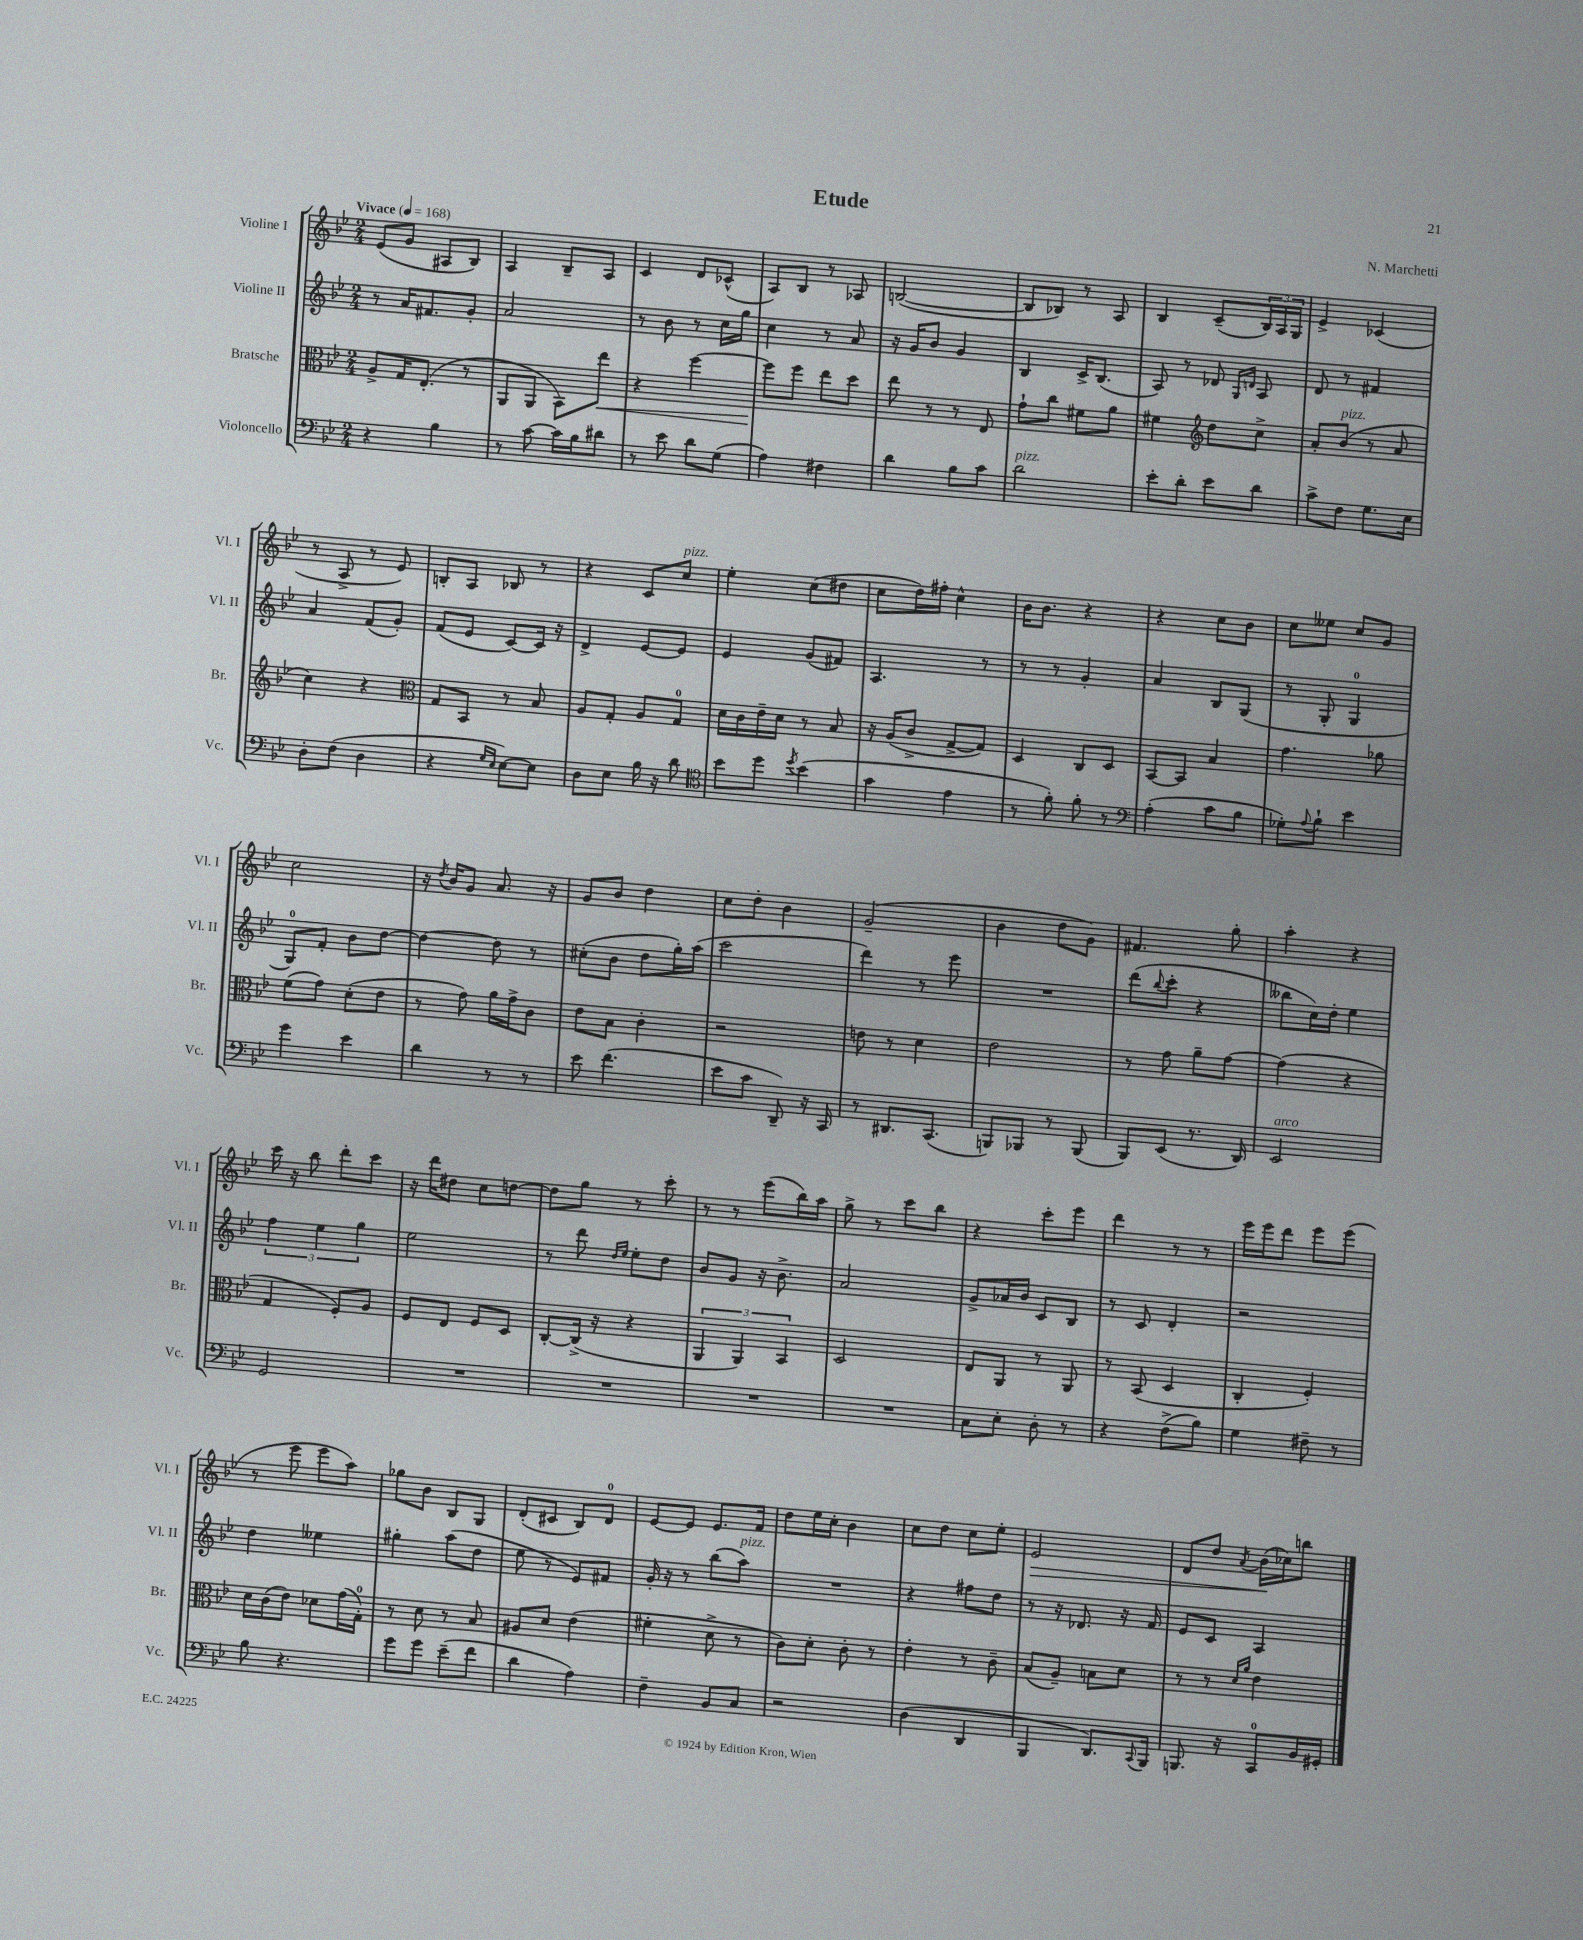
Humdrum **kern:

**kern	**kern	**kern	**kern
*staff4	*staff3	*staff2	*staff1
*clefF4	*clefC3	*clefG2	*clefG2
*k[b-e-]	*k[b-e-]	*k[b-e-]	*k[b-e-]
*M2/4	*M2/4	*M2/4	*M2/4
*MM168	*MM168	*MM168	*MM168
4r	8A^/L	8r	(8e-/L
.	16G/K	16a/LK	8g/J
.	(8.E-'/J	8.f#/	.
4B-\	.	.	8A#/L
.	8r	8g'/J	8B-/J)
=	=	=	=
8r	8AA/L	2a/	4A/
[8c\	8AA/J	.	.
16c\]LL	8BB-\L)	.	8B-~/L
16B-\J	.	.	.
8d#\J	8ee-\J	.	8A/J
=	=	=	=
8r	4r	8r	4c/
8e-\	.	8b-\	.
8d\L	[4ff\	8r	8d/L
(8G\J	.	16cc\LL	(8c-^^/J
.	.	16gg\JJ	.
=	=	=	=
4A\)	8ff\]L	4cc\	8A/L)
.	8ff\J	.	8B-/J
4F#\	8ee-\L	8r	8r
.	8dd\J	8a/	8A-/
=	=	=	=
4d\	8ee-\	16r	([2B/
.	.	16g/LK	.
.	8r	8b-/J	.
8B-\L	8r	4g/	.
8c\J	8E-/	.	.
=	=	=	=
2d\	8g`\L	4B-/	8B/]L
.	8cc\J	.	8B-/J)
.	8f#\L	16c^/LK	8r
.	.	(8.B-/J	.
.	8a\J	.	8A/
=	=	=	=
8e-'\L	4f#\	8A/)	4B-/
8d'\J	.	8r	.
*	*clefG2	*	*
8e-\L	8dd\L	8d-/	(8c~/L
.	.	16qqG/LL	.
.	.	16qqd/JJ	.
8d\J	8cc^\J	8A/	24B-/L)
.	.	.	24A/
.	.	.	24G/JJ
=	=	=	=
8c^\L	8a'/L	8d/	4e-^/
8F\J	(8b-/J	8r	.
8.G\L	8r	4f#/	(4c-/
.	8a/	.	.
16E-\Jk	.	.	.
=	=	=	=
8D'\L	4cc\)	4a/	8r
(8F\J	.	.	8A^/
4D\	4r	(8f/L	8r
.	.	8g'/J)	8e-/)
=	=	=	=
*	*clefC3	*	*
4r	8G/L	(8f/L	8B'/L
.	8BB-/J	8e-/J	8A/J
16qqG/LL	.	.	.
16qqE-/JJ	.	.	.
[8E-\L)	8r	[8c/L)	8B-/
8E-\]J	8B-/	16c/]Jk	8r
.	.	16r	.
=	=	=	=
8D\L	8A/L	4d^/	4r
8E-\J	8G'/J	.	.
16B-\	8A/L	[8e-/L	8c/L
16r	.	.	.
8d\	8G/J	8e-/]J	8cc/J
=	=	=	=
*clefC4	*	*	*
8b-\L	16d\LL	4e-/	4ee-'\
.	16c\	.	.
8dd\J	16e-~\	.	.
.	16d\JJ	.	.
8qdd/	.	.	.
(4b-\	8r	(8g/L	(8cc\L
.	8B-/	8f#/J)	8dd#\J
=	=	=	=
4g\	16r	4.A/	8cc\L
.	(16A/LK	.	.
.	8c^/J	.	16dd\L)
.	.	.	16ff#'\JJ
4e-\	[8G^/L	.	4cc^^\
.	8G/]J)	8r	.
=	=	=	=
8r	4D/	8r	16b-\LK
.	.	.	8.b-\J
8f'\)	.	8r	.
8f'\	8C/L	4g'/	4r
8r	8D/J	.	.
=	=	=	=
*clefF4	*	*	*
(4A'\	[8BB-/L	4a/	4r
.	8BB-/]J	.	.
8c\L	4B-/	8B-/L	8cc\L
8B-\J	.	(8G/J	8b-\J
=	=	=	=
8G-'\L)	4.g\	8r	8cc\L
8qqA/	.	.	.
8B-`\J	.	8G'/	8ee--\J
4e-\	.	4G/	8cc/L
.	8a-\	.	8g/J
=	=	=	=
4g\	(8f\L	8G/L)	2cc\
.	8g\J)	8f'/J	.
4e-\	(8d'\L	8b-\L	.
.	8e-\J	[8dd\J	.
=	=	=	=
4d\	8r	4dd\_	16r
.	.	.	8qdd/
.	.	.	16b-/LK
.	8g\)	.	8g/J
8r	16a\LL	8dd\]	8.a/
.	16g^\J	.	.
8r	8c\J	8r	.
.	.	.	16r
=	=	=	=
8e-\	8e-\L	(8cc#'\L	8g/L
(4.f\	8B-\J	8b-\J	8b-/J
.	4c'\	8dd\L	4dd\
.	.	16gg'\L)	.
.	.	(16aa\JJ	.
=	=	=	=
8e-\L	2r	2ccc\	8cc\L
8c\J	.	.	8dd'\J
8DD~/)	.	.	4b-\
16r	.	.	.
16CC/	.	.	.
=	=	=	=
8r	8e\	4ddd\)	(2g~/
8.DD#/L	8r	.	.
.	4d\	8r	.
(8.CC/J	.	.	.
.	.	8eee-\	.
=	=	=	=
8BBB/L)	2e-\	2r	4b-\
8BBB-/J	.	.	.
8r	.	.	8dd\L
(8BBB-/	.	.	8g\J)
=	=	=	=
8BBB-/L)	8r	(8ddd\L	4.f#/
.	.	8qqbb-/	.
(8EE-/J	8g\	8ccc'\J	.
8.r	8a~\L	4r	.
.	[8g\J	.	8gg'\
16DD/)	.	.	.
=	=	=	=
2EE-/	(4g\]	8bb--\L	4aa'\
.	.	16cc\L)	.
.	.	16dd'\JJ	.
.	4r	4ee-\	4r
=	=	=	=
2GG/	4G/	6ff\	16ccc\
.	.	.	16r
.	.	.	8bb-\
.	.	6ee-\	.
.	8F'/L)	.	8ddd'\L
.	.	6gg\	.
.	8A/J	.	8ccc\J
=	=	=	=
2r	8F/L	2ee-\	16r
.	.	.	16ddd\LK
.	8E-/J	.	8dd#\J
.	8F/L	.	8cc\L
.	8D/J	.	[8dd\J
=	=	=	=
2r	[8C'/L	8r	8dd\]L
.	(16C^/]Jk	8ddd\	8gg\J
.	16r	.	.
.	.	16qqdd/LL	.
.	.	16qqee-/JJ	.
.	4r	8ee-'\L	8r
.	.	8dd\J	8ccc'\
=	=	=	=
2r	6AA/	8b-/L	8r
.	.	8g/J	8r
.	6AA/)	.	.
.	.	16r	(8eee-\L
.	.	8.b-^\	.
.	6BB-/	.	.
.	.	.	16bb-\L)
.	.	.	16aa\JJ
=	=	=	=
2r	2D/	2a/	8gg^\
.	.	.	8r
.	.	.	8ccc\L
.	.	.	8bb-\J
=	=	=	=
8C\L	8E-/L	8g^/L	4r
8E-'\J	8AA/J	16a-/L	.
.	.	16b-/JJ	.
8D'\	8r	8c/L	8ccc'\L
8r	8AA/	8B-/J	8eee-\J
=	=	=	=
4r	8r	8r	4ddd\
.	(8BB-/	8c/	.
(8F^\L	4D/	4d'/	8r
8B-\J)	.	.	8r
=	=	=	=
4G\	4C'/	2r	16eee-\LL
.	.	.	16eee-\J
.	.	.	8ddd\J
8F#~\	4F'/)	.	8eee-\L
8r	.	.	(8eee-\J
=	=	=	=
8B-\	16d\LL	4dd\	8r
.	(16c\J	.	.
4.r	8e-\J)	.	8eee-\
.	8d-\L	4ee--\	8eee-\L
.	(16g\L	.	8aa\J)
.	16G'\JJ)	.	.
=	=	=	=
8g\L	8r	4gg#'\	8gg-\L
8g\J	8d\	.	8b-\J
(8e-~\L	8r	(8aa\L	8B-/L
8f\J	8B-/	8dd\J	8G/J
=	=	=	=
4d\	8A#/L	8ee-\	(8d'/L
.	8d/J	8r	8c#/J
4A\)	(4e-\	8e-/L)	8B-/L)
.	.	8f#/J	8d/J
=	=	=	=
4F~\	4f#'\	16g'/	[8e-/L
.	.	16r	.
.	.	8r	8e-/]J
8BB-/L	8d^\	(8bb-\L	8.e-/L
8C/J	8r	8aa\J)	.
.	.	.	16f/Jk
=	=	=	=
2r	8c\L)	2r	8dd\L
.	8d'\J	.	16ee-\L
.	.	.	16cc'\JJ
.	8c'\	.	4b-\
.	8r	.	.
=	=	=	=
(4D\	4e-'\	4r	8cc\L
.	.	.	8dd\J
4DD/	8r	8ff#\L	8cc\L
.	8c~\	8dd\J	8ee-'\J
=	=	=	=
4BBB-/	(8B-/L	8r	2e-/
.	8A~/J)	16r	.
.	.	8.d-/	.
8.DD/L)	8B\L	.	.
.	8d\J	16r	.
8qqCC/	.	.	.
16BBB-/Jk	.	16f/	.
=	=	=	=
8.BBB/	8r	8e-/L	8d/L
.	8r	8c/J	8dd/J
16r	.	.	.
.	16qqd/LL	.	.
.	16qqa/JJ	.	8qa/
8CC/L	4e-\	4A/	(16b-\LL
.	.	.	16cc-\J)
16BB-/L	.	.	8bb\J
16GG#'/JJ	.	.	.
==	==	==	==
*-	*-	*-	*-
